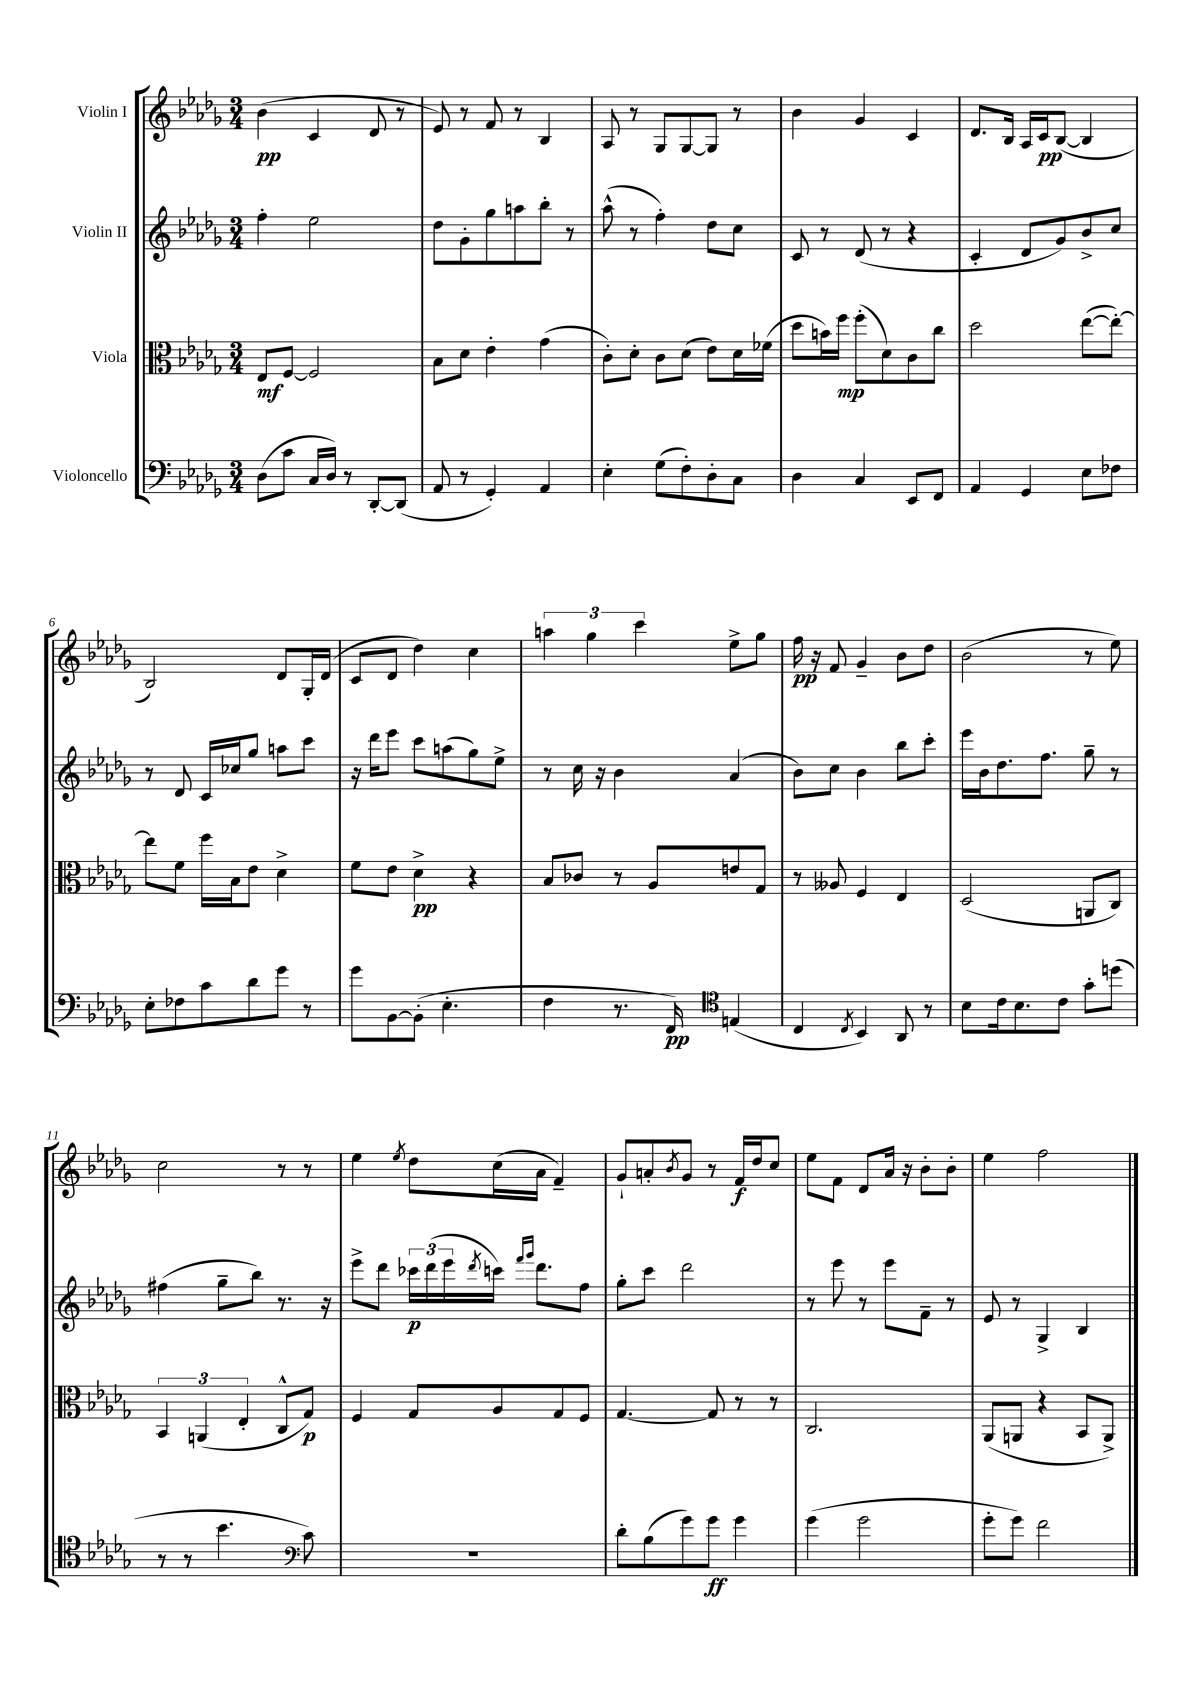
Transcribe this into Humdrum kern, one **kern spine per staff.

**kern	**kern	**kern	**kern
*staff4	*staff3	*staff2	*staff1
*clefF4	*clefC3	*clefG2	*clefG2
*k[b-e-a-d-g-]	*k[b-e-a-d-g-]	*k[b-e-a-d-g-]	*k[b-e-a-d-g-]
*M3/4	*M3/4	*M3/4	*M3/4
(8D-\L	8E-/L	4ff'\	(4b-\
8c\J	[8F/J	.	.
16C/LL	2F/]	2ee-\	4c/
16D-/JJ)	.	.	.
8r	.	.	.
[8DD-'/L	.	.	8d-/
(8DD-/]J	.	.	8r
=	=	=	=
8AA-/	8B-\L	8dd-\L	8e-/)
8r	8d-\J	8g-'\	8r
4GG-'/)	4e-'\	8gg-\	8f/
.	.	8aa\	8r
4AA-/	(4g-\	8bb-'\J	4B-/
.	.	8r	.
=	=	=	=
4E-'\	8c'\L)	(8aa-^^\	8A-/
.	8d-'\J	8r	8r
(8G-\L	8c\L	4ff'\)	8G-/L
8F'\)	(8d-\J	.	[8G-/
8D-'\	8e-\L)	8dd-\L	8G-/]J
8C\J	16d-\L	8cc\J	8r
.	(16f-\JJ	.	.
=	=	=	=
4D-\	8dd-\L	8c/	4b-\
.	16b\L)	8r	.
.	16ff\JJ	.	.
4C/	(8ff'\L	(8d-/	4g-/
.	8d-\)	8r	.
8EE-/L	8c\	4r	4c/
8FF/J	8cc\J	.	.
=	=	=	=
4AA-/	2dd-\	4c'/	8.d-/L
.	.	.	16B-/Jk
4GG-/	.	8d-/L	16A-/LL
.	.	.	16c/J
.	.	8g-/)	([8B-/J
8E-\L	([8ee-\L	8b-^/	4B-/]
8F-\J	8ee-'\_J)	8cc/J	.
=	=	=	=
8E-'\L	8ee-\]L	8r	2B-/)
8F-\	8f\J	8d-/	.
8c\	16ff\LL	16c/LL	.
.	16B-\J	16cc-/J	.
8d-\	8e-\J	8gg-/J	.
8g-\J	4d-^\	8aa\L	8d-/L
8r	.	8ccc\J	16G-'/L
.	.	.	(16d-/JJ
=	=	=	=
8g-\L	8f\L	16r	8c/L
.	.	16ddd-\LK	.
[8BB-\	8e-\J	8eee-\J	8d-/J
(8BB-'\]J	4d-^\	8ccc\L	4dd-\)
4.E-'\	.	(8aa\	.
.	4r	8gg-\)	4cc\
.	.	8ee-^\J	.
=	=	=	=
4F\	8B-/L	8r	6aa\
.	8c-/J	16cc\	.
.	.	.	6gg-\
.	.	16r	.
8.r	8r	4b-\	.
.	.	.	6ccc\
.	8A-/L	.	.
16FF/)	.	.	.
*clefC4	*	*	*
(4E/	8e/	(4a-/	8ee-^\L
.	8G-/J	.	8gg-\J
=	=	=	=
4C/	8r	8b-\L)	16ff\
.	.	.	16r
.	8A--/	8cc\J	8f/
8qC/	.	.	.
4BB-/)	4F/	4b-\	4g-~/
8AA-/	4E-/	8bb-\L	8b-\L
8r	.	8ccc'\J	8dd-\J
=	=	=	=
8B-\L	(2D-/	16eee-\LL	(2b-\
.	.	16b-\J	.
16c\k	.	8.dd-\	.
8.B-\	.	.	.
.	.	8.ff\J	.
8c\J	.	.	.
8g-'\L	8AA/L	8gg-~\	8r
(8dd\J	8C/J)	8r	8ee-\)
=	=	=	=
8r	6BB-/	(4ff#\	2cc\
8r	.	.	.
.	(6AA/	.	.
4.b-\	.	8gg-~\L	.
.	6E-'/	.	.
.	.	8bb-\J)	.
.	8C^^/L	8.r	8r
*clefF4	*	*	*
8c\)	8G-/J)	.	8r
.	.	16r	.
=	=	=	=
2.r	4F/	8eee-^\L	4ee-\
.	.	8ddd-\J	.
.	.	.	8qee-/
.	8G-/L	24ccc-\LL	8dd-\L
.	.	(24ddd-\	.
.	.	24eee-\	.
.	.	8qddd-/	.
.	8A-/	16ccc\JJ)	(16cc\L
.	.	16qqfff/LL	.
.	.	16qqggg-/JJ	.
.	.	8.ddd-\L	16a-\JJ
.	8G-/	.	4f~/)
.	8F/J	8ff\J	.
=	=	=	=
8d-'\L	[4.G-/	8gg-'\L	8g-`/L
(8B-\	.	8ccc\J	8a'/
.	.	.	8qb-/
8g-\)	.	2ddd-\	8g-/J
8g-\J	8G-/]	.	8r
4g-\	8r	.	16f/LL
.	.	.	16dd-/J
.	8r	.	8cc/J
=	=	=	=
(4g-\	2.C/	8r	8ee-\L
.	.	8eee-\	8f\J
2g-\	.	8r	8d-/L
.	.	8eee-\L	16a-/Jk
.	.	.	16r
.	.	8f~\J	8b-'\L
.	.	8r	8b-'\J
=	=	=	=
8g-'\L	(8AA-/L	8e-/	4ee-\
8g-\J)	8AA/J	8r	.
2f\	4r	4G-^/	2ff\
.	8BB-/L	4B-/	.
.	8AA^/J)	.	.
==	==	==	==
*-	*-	*-	*-
